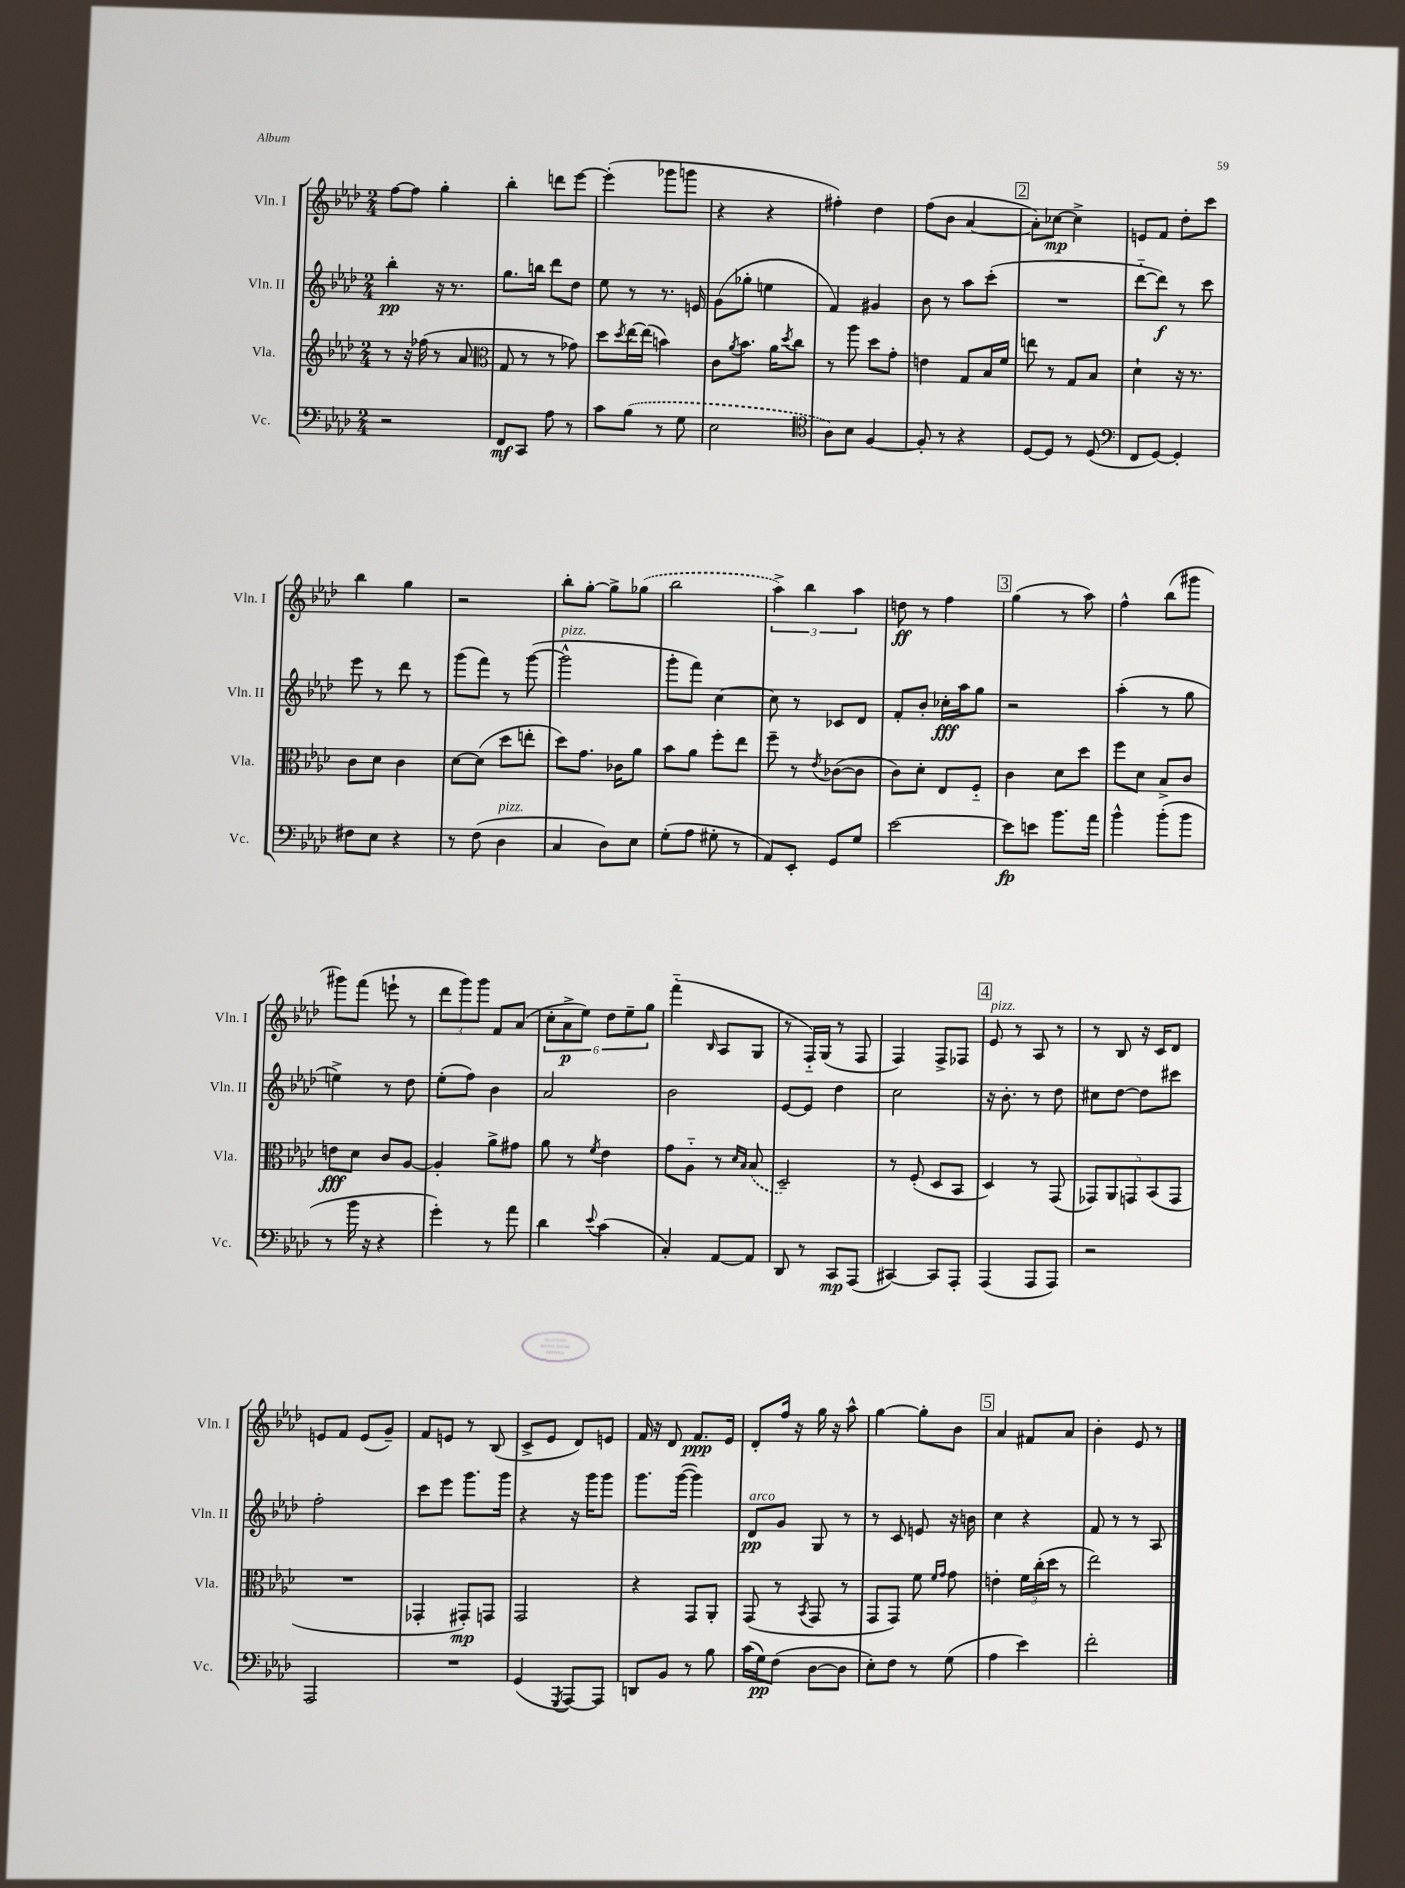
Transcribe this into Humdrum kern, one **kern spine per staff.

**kern	**kern	**kern	**kern
*staff4	*staff3	*staff2	*staff1
*clefF4	*clefG2	*clefG2	*clefG2
*k[b-e-a-d-]	*k[b-e-a-d-]	*k[b-e-a-d-]	*k[b-e-a-d-]
*M2/4	*M2/4	*M2/4	*M2/4
2r	8r	4bb-'\	[8ff\L
.	16r	.	8ff\]J
.	(16ff-\	.	.
.	8r	16r	4gg'\
.	.	8.r	.
.	8a-/	.	.
=	=	=	=
*	*clefC3	*	*
8FF/L	8G/	8.gg\L	4bb-'\
8CC/J	8r	.	.
.	.	16bb\Jk	.
8A-\	8r	8ddd-\L	8ddd\L
8r	8g-\)	8dd-\J	[8eee-\J
=	=	=	=
8c\L	8dd-\L	8ee-\	(4eee-'\]
.	8qdd-/	.	.
(8B-\J	[16ee-\L	8r	.
.	(16ee-\]JJ	.	.
8r	4b\)	8.r	8ggg-\L
8G\	.	.	8ggg\J
.	.	16e/	.
=	=	=	=
2E-\	8c\L	(8g\L	4r
.	8qa-/	.	.
.	8.b-\J	8gg-'\J	.
.	.	4ee\	4r
.	16a-\LK	.	.
.	8qdd-/	.	.
.	8cc\J	.	.
=	=	=	=
*clefC4	*	*	*
8A-\L)	8r	4f/)	4ff#'\)
8B-\J	8aa-\	.	.
[4F/	8dd-\L	4g#/	4dd-\
.	8g'\J	.	.
=	=	=	=
8F'/]	4e\	8b-\	(8ff\L
8r	.	8r	8b-\J
4r	8G/L	8aa-\L	[4a-/
.	16B-/L	(8ccc'\J	.
.	16f/JJ	.	.
=	=	=	=
[8D-/L	8ee\	2r	8a-'\]L)
8D-/]J	8r	.	[8cc-\J
8r	8G/L	.	4cc-^\]
(8D-/	8B-/J	.	.
=	=	=	=
*clefF4	*	*	*
8FF/L	4d-`\	[8ddd-'~\L	8e/L
[8GG/J)	.	8ddd-\]J)	8f/J
4GG'/]	16r	8r	8dd-'\L
.	8.r	.	.
.	.	8ccc\	8ccc\J
=	=	=	=
8F#\L	8c\L	8eee-\	4bb-\
8E-\J	8d-\J	8r	.
4r	4c\	8ddd-\	4gg\
.	.	8r	.
=	=	=	=
8r	[8d-\L	(8ggg\L	2r
(8F\	(8d-\]J	8fff\J)	.
4D-\	8dd-\L	8r	.
.	8ee'\J	([8ggg\	.
=	=	=	=
4C/	8dd-\L)	2ggg^^\]	8bb-'\L
.	8.g\J	.	[8gg'\J
8D-\L)	.	.	8gg^\]L
.	16c-\LK	.	.
8E-\J	8a-\J	.	(8gg-\J
=	=	=	=
(8G'\L	8b-\L	8ggg'\L	2bb-\
8A-\J	8a-\J	8fff\J)	.
8G#'\	8ff'\L	[4cc\	.
8r	8ee-\J	.	.
=	=	=	=
8AA-/L)	8ff~\	8cc\]	6aa-^\)
8EE-'/J	8r	8r	.
.	.	.	6bb-\
.	8qe-/	.	.
8GG/L	([8c-\L	8c-/L	.
.	.	.	6aa-\
8G/J	8c-\]J	8d-/J	.
=	=	=	=
[2e-\	8c\L)	8f'/L	8dd\
.	8d-'\J	8b-'/J	8r
.	8E-/L	16cc-'\LL	4ff\
.	.	16aa-\J	.
.	8F'~/J	8gg\J	.
=	=	=	=
8e-\]L	4c\	2r	(4gg\
8e\J	.	.	.
8.b-\L	8d-\L	.	8r
.	8dd-\J	.	8aa-\)
16a-\Jk	.	.	.
=	=	=	=
4b-^^\	8ff\L	(4aa-'\	4ff^^\
.	8d-\J	.	.
(8b-'\L	8B-^/L	8r	(8bb-\L
8b-\J	8c/J	8gg\	8ggg#\J
=	=	=	=
8r	8e\L	4ee^\)	8ggg#\L)
16b-\	8d-\J	.	(8fff\J
16r	.	.	.
4r	8c/L	8r	8eee`\
.	[8A-/J	8dd-\	8r
=	=	=	=
4g'\)	4A-'/]	(8ee-'\L	12ddd-\L
.	.	.	12ggg\)
.	.	8ff\J)	.
.	.	.	12ggg\J
8r	8a-^\L	4b-\	8f/L
8a-\	8g#\J	.	(8a-/J
=	=	=	=
4d-\	8a-\	2a-/	12cc'\L
.	.	.	12a-^\
.	8r	.	.
.	.	.	12ee-\J)
8qqe-/	8qf/	.	.
(4c\	4e-\	.	12dd-\L
.	.	.	12ee-~\
.	.	.	12gg\J
=	=	=	=
4C'/)	8g\L	2b-\	(4fff'~\
.	8A-'~\J	.	.
.	.	.	16qqB-/
[8AA-/L	8r	.	8A-/L
.	16qqd-/LL	.	.
.	16qqB-/JJ	.	.
8AA-/]J	(8B-/	.	8G/J
=	=	=	=
8DD-/	2D-~/)	[8e-/L	8r
8r	.	8e-/]J	16F'~/LL)
.	.	.	(16G/JJ
8CC/L	.	4dd-\	8r
(8AAA-/J	.	.	8F/
=	=	=	=
[4CC#/)	8r	2cc\	4F/)
.	(8F'/	.	.
8CC#/]L	8D-/L	.	8F^/L
8AAA-'/J	8BB-/J	.	8F-/J
=	=	=	=
(4AAA-/	4D-/)	16r	8e-/
.	.	8.b-'\	.
.	.	.	8r
8AAA-/L	8r	8r	8A-/
8AAA-/J)	(8GG/	8dd-\	8r
=	=	=	=
2r	10GG-/L)	8cc#\L	8r
.	10AA-/	.	.
.	.	[8dd-\J	8B-/
.	10GG/	.	.
.	.	8dd-\]L	16r
.	(10BB-/	.	.
.	.	.	16c/LK
.	.	8ccc#\J	8d-/J
.	10GG/J	.	.
=	=	=	=
2AAA-/	2r	2ff'\	8e/L
.	.	.	8f/J
.	.	.	(8e/L
.	.	.	8g~/J)
=	=	=	=
2r	4GG-'/	8ccc\L	8f/L
.	.	8eee-\J	8e/J
.	8GG#'/L)	8.ggg\L	8r
.	8GG/J	.	(8B-/
.	.	16ggg\Jk	.
=	=	=	=
(4GG/	2GG/	4r	8c^/L
.	.	.	8e-/J
8qGGG/	.	.	.
[8AAA-/L)	.	16r	8d-/L)
.	.	16ggg\LK	.
8AAA-/]J	.	8ggg\J	8e/J
=	=	=	=
8DD/L	4r	8.ggg\L	16f/
.	.	.	16r
8BB-/J	.	.	8d-/
.	.	([16ggg\Jk	.
8r	8GG/L	4ggg\])	8.f/L
8B-\	8AA-'/J	.	.
.	.	.	16e-/Jk
=	=	=	=
(16c\LL	(8GG/	8d-/L	8d-'/L
16G\J)	.	.	.
(8F\J	8r	8g/J	16ff/Jk
.	.	.	16r
.	8qBB-/	.	.
[8D-\L	8GG/	8G/	16gg\
.	.	.	16r
8D-\]J	8r	8r	8aa-^^\
=	=	=	=
8E-'\L)	8GG/L	8r	[4gg\
8F\J	8GG/J)	8c/	.
8r	8f\	8e/	8gg'\]L
.	16qqf/LL	.	.
.	16qqg/JJ	.	.
(8G\	8g\	16r	8b-\J
.	.	16b\	.
=	=	=	=
4A-\	4e'\	4cc\	4a-/
4e-\)	24f\LL	4r	8f#/L
.	(24cc'\	.	.
.	24dd-\JJ	.	.
.	8r	.	8a-/J
=	=	=	=
2f'\	2ee-\)	8f/	4b-'\
.	.	8r	.
.	.	8r	8e-/
.	.	8A-/	8r
==	==	==	==
*-	*-	*-	*-
